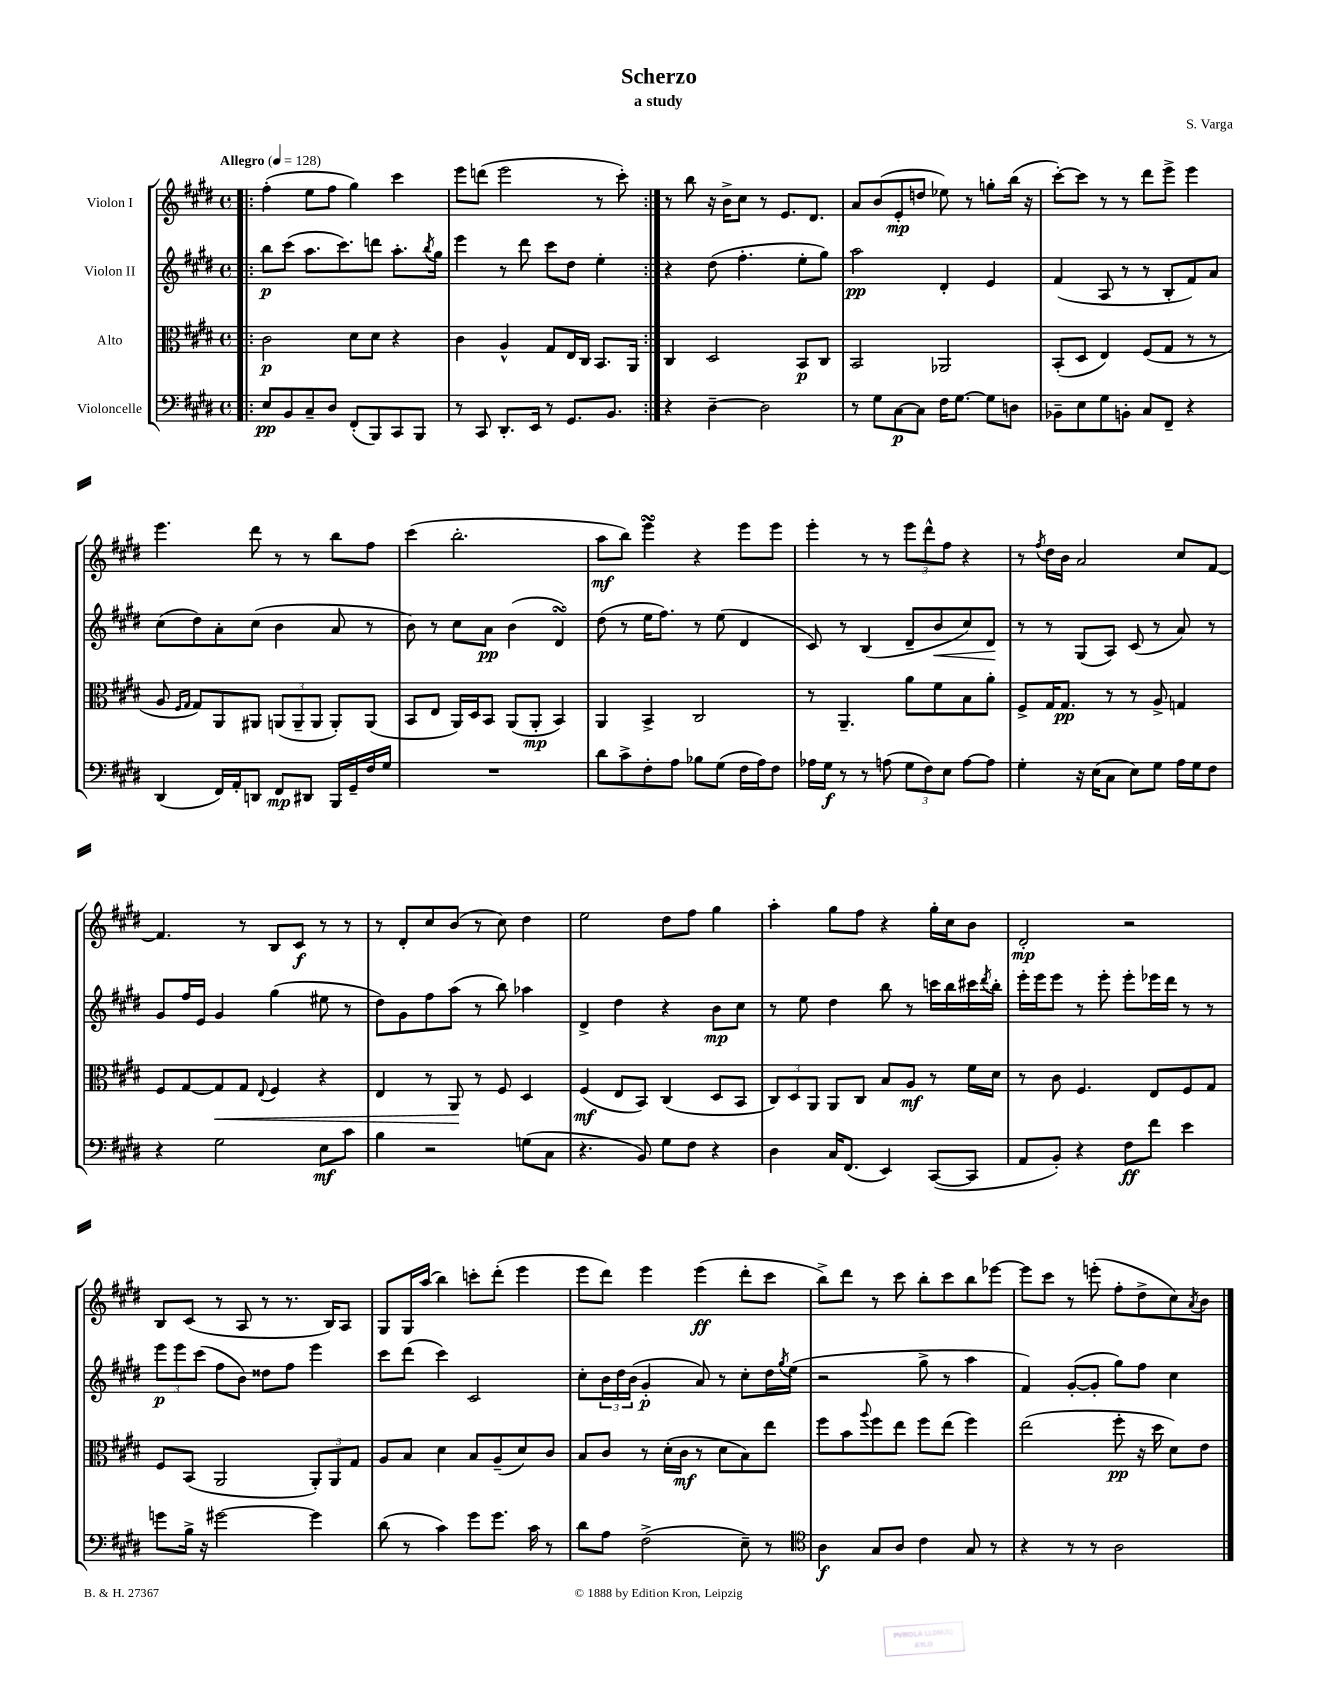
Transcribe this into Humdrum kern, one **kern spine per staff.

**kern	**kern	**kern	**kern
*staff4	*staff3	*staff2	*staff1
*clefF4	*clefC3	*clefG2	*clefG2
*k[f#c#g#d#]	*k[f#c#g#d#]	*k[f#c#g#d#]	*k[f#c#g#d#]
*M4/4	*M4/4	*M4/4	*M4/4
*met(c)	*met(c)	*met(c)	*met(c)
*MM128	*MM128	*MM128	*MM128
=!|:	=!|:	=!|:	=!|:
8E	2c#	8bb	(4ff#'
8BB	.	(8ccc#	.
8C#~	.	8.aa	8ee
8D#	.	.	8ff#
.	.	8.ccc#)	.
(8FF#'	8d#	.	4gg#)
8BBB)	8d#	8ddd	.
8CC#	4r	8.aa'	4ccc#
8BBB	.	.	.
.	.	8qbb	.
.	.	16gg#	.
=	=	=	=
8r	4c#	4eee	8eee
8CC#	.	.	(8ddd
8.DD#'	4A^^	8r	2eee
.	.	8ddd#	.
16EE	.	.	.
8r	8G#	8ccc#	.
8.GG#	16E	8dd#	.
.	16C#	.	.
.	8.BB	4ee'	8r
8.BB	.	.	.
.	.	.	8ccc#')
.	16AA	.	.
=:|!	=:|!	=:|!	=:|!
4r	4C#	4r	8r
.	.	.	8bb
[4D#~	2D#	(8dd#	16r
.	.	.	16b^
.	.	4.ff#'	8cc#
2D#]	.	.	8r
.	.	.	8.e
.	8BB	8ee'	.
.	.	.	8.d#
.	8C#	8gg#)	.
=	=	=	=
8r	2BB	2aa	8a
8G#	.	.	(8b
[8C#	.	.	8e'
8C#]	.	.	8dd
16F#	2AA-	4d#'	8ee-)
[8.G#	.	.	.
.	.	.	8r
8G#]	.	4e	8gg'
8D	.	.	(16bb
.	.	.	16r
=	=	=	=
8BB-~	(8BB'	(4f#	[8ccc#')
8E	8D#	.	8ccc#]
8G#	4E)	8A	8r
8BB'	.	8r	8r
8C#	(8F#	8r	8ddd#
8FF#~	8G#	8B'	8eee^
4r	8r	8f#)	4eee
.	8r	8a	.
=	=	=	=
(4DD#	8A	(8cc#	4.eee
.	16qqF#	.	.
.	16qqG#	.	.
.	8G#)	8dd#)	.
16FF#)	8AA	8a'	.
16AA'	.	.	.
8DD	8AA#	(8cc#	8ddd#
8FF#	(12AA	4b	8r
.	12AA~	.	.
8DD#	.	.	8r
.	12AA	.	.
16BBB	8AA')	8a	8bb
16GG#~	.	.	.
16F#	(8AA	8r	8ff#
16G#	.	.	.
=	=	=	=
1r	8BB	8b)	(4ccc#
.	8E	8r	.
.	16AA)	8cc#	2.bb'
.	16D#	.	.
.	8BB	8a	.
.	(8AA	(4b	.
.	8AA'	.	.
.	4BB)	4d#)	.
=	=	=	=
8d#	4AA	(8dd#	8aa
8c#^	.	8r	8bb)
8F#'	4BB^	16ee	4eee
.	.	8.ff#)	.
8A	.	.	.
8B-	2C#	8r	4r
(8G#	.	(8ee	.
16F#	.	4d#	8eee
16A)	.	.	.
8F#	.	.	8eee
=	=	=	=
16A-	8r	8c#)	4eee'
16G#	.	.	.
8r	4.AA~	8r	.
8r	.	(4B	8r
(8A	.	.	8r
12G#	8a	8d#~	12eee
12F#)	.	.	12ddd#^^
.	8f#	8b	.
12E	.	.	12ff#
[8A	8B	8cc#)	4r
8A]	8a'	8d#	.
=	=	=	=
4G#'	8F#^	8r	8r
.	.	.	8qff#
.	16G#	8r	16dd#
.	8.G#	.	16b
16r	.	(8G#	2a
(16E	.	.	.
8C#	8r	8A)	.
8E)	8r	(8c#	.
8G#	8A^	8r	.
16A	4G	8a)	8cc#
16G#	.	.	.
8F#	.	8r	[8f#
=	=	=	=
4r	8F#	8g#	4.f#]
.	[8G#	16ff#	.
.	.	16e	.
2G#	8G#]	4g#	.
.	8G#	.	8r
.	8qqE	.	.
.	4F#	(4gg#	8B
.	.	.	8c#
8E	4r	8ee#	8r
8c#	.	8r	8r
=	=	=	=
4B	4E	8dd#)	8r
.	.	8g#	8d#'
2r	8r	8ff#	8cc#
.	8AA	(8aa	(8b
.	8r	8r	8r
.	8F#	8bb)	8cc#)
(8G	4D#	4aa-	4dd#
8C#	.	.	.
=	=	=	=
4.r	(4F#	4d#^	2ee
.	8E	4dd#	.
8BB)	8BB)	.	.
8G#	(4C#	4r	8dd#
8F#	.	.	8ff#
4r	8D#	8b	4gg#
.	8BB	8cc#	.
=	=	=	=
4D#	12C#)	8r	4aa'
.	12D#	.	.
.	.	8ee	.
.	12AA	.	.
16C#	8AA	4dd#	8gg#
(8.FF#	.	.	.
.	8C#	.	8ff#
4EE)	8B	8bb	4r
.	8A	8r	.
([8CC#	8r	16ccc	16gg#'
.	.	16bb	16cc#
8CC#]	16f#	16ccc#	8b
.	.	8qddd#	.
.	16d#	16bb'	.
=	=	=	=
8AA	8r	16eee'	2d#'
.	.	16eee	.
8BB')	8c#	8eee	.
4r	4.F#	8r	.
.	.	8eee'	.
8F#	.	8eee'	2r
8f#	8E	16eee-	.
.	.	16ddd#	.
4e	8F#	8r	.
.	8G#	8r	.
=	=	=	=
8g	8F#	12eee	8B
.	.	12eee	.
16B^	(8BB	.	(8c#
.	.	(12ccc#	.
16r	.	.	.
[2g#	2AA	8ff#	8r
.	.	8b)	8A
.	.	8dd##	8r
.	.	8ff#	8.r
4g#]	12AA')	4eee	.
.	.	.	16B)
.	12AA	.	.
.	.	.	8A
.	12G#	.	.
=	=	=	=
(8d#	8A	8ccc#	8G#
8r	8B	(8ddd#	16G#
.	.	.	(16aa
4c#)	4d#	4ccc#)	4bb)
8g#	8B	2c#	8ccc'
8.g#	(8A~	.	(8ddd#'
.	8d#)	.	4eee
16c#	.	.	.
8r	8c#	.	.
=	=	=	=
8d#	8B	8cc#'	8eee
8A	8c#	24b	8ddd#)
.	.	24dd#	.
.	.	(24b	.
(2F#^	8r	4g#'	4eee
.	(16d#'	.	.
.	16c#	.	.
.	8r	8a)	(4eee
.	8d#	8r	.
8E~)	8B)	8cc#'	8ddd#'
8r	8ee	16dd#	8ccc#
.	.	8qgg#	.
.	.	(16ee	.
=	=	=	=
*clefC4	*	*	*
4A	8ff#	2r	8bb^)
.	8b	.	8ddd#
.	8qqaa	.	.
8G#	8ff#	.	8r
8A	8ee	.	8ccc#
4c#	8ff#	8gg#^	8bb'
.	(8ee	8r	8ccc#
8G#	4ff#)	4aa	8bb
8r	.	.	[8eee-
=	=	=	=
4r	(2ee	4f#)	8eee-]
.	.	.	8ccc#
8r	.	([8g#'	8r
8r	.	8g#']	(8eee'
2A	8ff#'	8gg#)	8ff#'
.	16r	8ff#	8dd#^
.	16dd#	.	.
.	8d#)	4cc#	8cc#)
.	.	.	8qa
.	8e	.	8b
==	==	==	==
*-	*-	*-	*-
